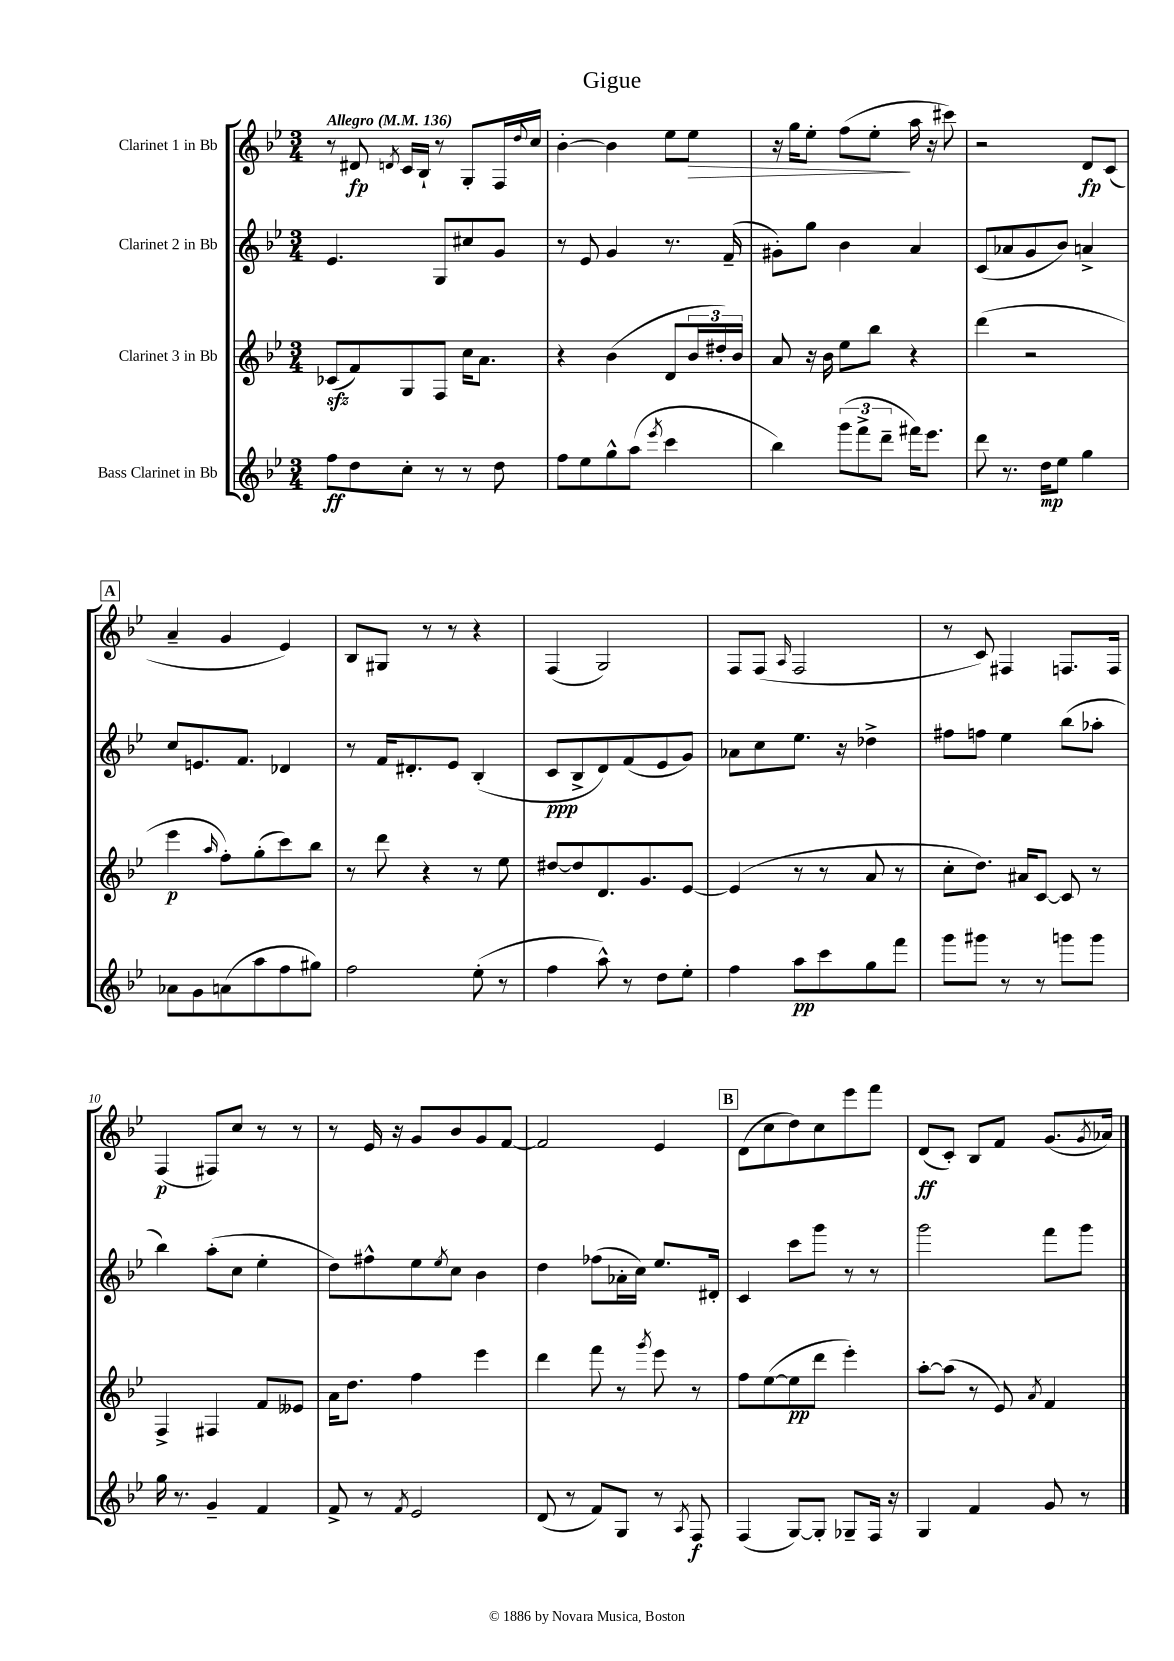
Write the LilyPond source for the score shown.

\header { title = "Gigue" }
<<
\new StaffGroup <<
\new Staff = "s0" \with { instrumentName = "Clarinet 1 in Bb" } {
    \clef treble \key bes \major \numericTimeSignature \time 3/4 \tempo "Allegro" 4 = 136
    r8 dis'8\fp \acciaccatura { d'8 } c'16 bes16-! r8 g8-. f16 \appoggiatura { d''8 } c''16 |
    bes'4~-. bes'4 ees''8 ees''8\> |
    r16 g''16 ees''8-. f''8( ees''8-.\! a''16 r16 cis'''8) |
    r2 d'8\fp c'8( |
    \mark \markup { \box "A" } a'4-- g'4 ees'4) |
    bes8 gis8 r8 r8 r4 |
    f4( g2) |
    f8 f8( \grace { a16 } f2 |
    r8 c'8) fis4 f8. f16 |
    f4\p( fis8) c''8 r8 r8 |
    r8 ees'16 r16 g'8 bes'8 g'8 f'8~ |
    f'2 ees'4 |
    \mark \markup { \box "B" } d'8( c''8 d''8) c''8 ees'''8 f'''8 |
    d'8\ff( c'8-.) bes8 f'8 g'8.( \acciaccatura { g'8 } aes'16) \bar "|." |
}
\new Staff = "s1" \with { instrumentName = "Clarinet 2 in Bb" } {
    \clef treble \key bes \major \numericTimeSignature \time 3/4
    ees'4. g8 cis''8 g'8 |
    r8 ees'8 g'4 r8. f'16--( |
    gis'8-.) g''8 bes'4 a'4 |
    c'8( aes'8 g'8 bes'8) a'4-> |
    \mark \markup { \box "A" } c''8 e'8. f'8. des'4 |
    r8 f'16 dis'8.-. ees'8 bes4-.( |
    c'8\ppp bes8-> d'8) f'8( ees'8 g'8) |
    aes'8 c''8 ees''8. r16 des''4-> |
    fis''8 f''8 ees''4 bes''8( aes''8-. |
    bes''4) a''8-.( c''8 ees''4-. |
    d''8) fis''8-^ ees''8 \acciaccatura { ees''8 } c''8 bes'4 |
    d''4 fes''8( aes'16-. c''16) ees''8. dis'16-. |
    \mark \markup { \box "B" } c'4 c'''8 g'''8 r8 r8 |
    g'''2 f'''8 g'''8 \bar "|." |
}
\new Staff = "s2" \with { instrumentName = "Clarinet 3 in Bb" } {
    \clef treble \key bes \major \numericTimeSignature \time 3/4
    ces'8\sfz( f'8) g8 f8 c''16 a'8. |
    r4 bes'4( d'8 \tuplet 3/2 { bes'16 dis''16-.) bes'16 } |
    a'8 r16 bes'16 ees''8 bes''8 r4 |
    d'''4( r2 |
    \mark \markup { \box "A" } ees'''4\p \grace { a''16 } f''8-.) g''8-.( c'''8) bes''8 |
    r8 d'''8 r4 r8 ees''8 |
    dis''8~ dis''8 d'8. g'8. ees'8~ |
    ees'4( r8 r8 a'8 r8 |
    c''8-. d''8.) ais'16 c'8~ c'8 r8 |
    f4-> fis4 f'8 eeses'8 |
    a'16 d''8. f''4 ees'''4 |
    d'''4 f'''8 r8 \acciaccatura { g'''8 } ees'''8 r8 |
    \mark \markup { \box "B" } f''8 ees''8~( ees''8\pp d'''8 ees'''4-.) |
    a''8~-. a''8( r8 ees'8) \acciaccatura { a'8 } f'4 \bar "|." |
}
\new Staff = "s3" \with { instrumentName = "Bass Clarinet in Bb" } {
    \clef treble \key bes \major \numericTimeSignature \time 3/4
    f''8\ff d''8 c''8-. r8 r8 d''8 |
    f''8 ees''8 g''8-^ a''8( \acciaccatura { ees'''8 } c'''4 |
    bes''4) \tuplet 3/2 { g'''8( f'''8-> d'''8-- } fis'''16) ees'''8. |
    d'''8 r8. d''16\mp ees''8 g''4 |
    \mark \markup { \box "A" } aes'8 g'8 a'8( a''8 f''8 gis''8) |
    f''2 ees''8-.( r8 |
    f''4 a''8-^) r8 d''8 ees''8-. |
    f''4 a''8\pp c'''8 g''8 f'''8 |
    g'''8 gis'''8 r8 r8 g'''8 g'''8 |
    g''16 r8. g'4-- f'4 |
    f'8-> r8 \acciaccatura { f'8 } ees'2 |
    d'8( r8 f'8) g8 r8 \acciaccatura { a8 } f8\f |
    \mark \markup { \box "B" } f4( g8~) g8-. ges8-- f16 r16 |
    g4 f'4 g'8 r8 \bar "|." |
}
>>
>>
